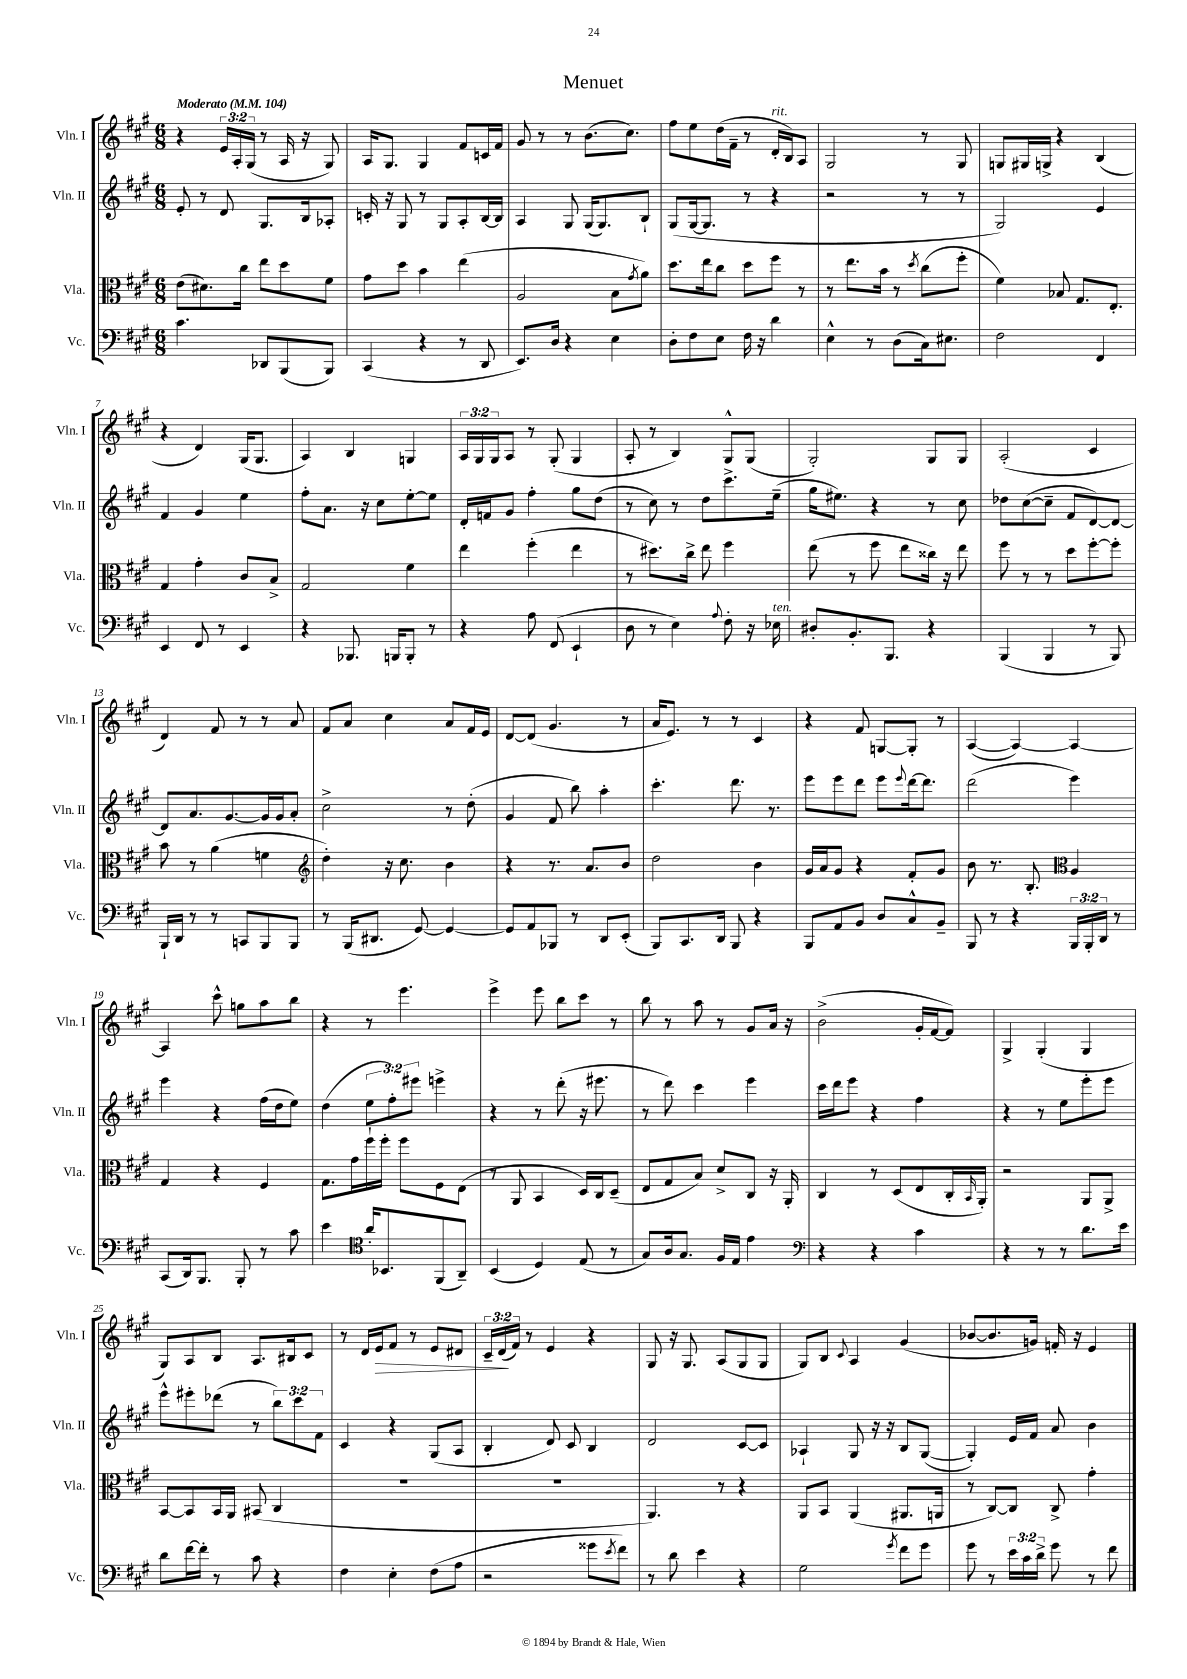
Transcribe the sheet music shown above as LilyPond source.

\header { title = "Menuet" }
<<
\new StaffGroup <<
\new Staff = "s0" \with { instrumentName = "Vln. I" shortInstrumentName = "Vln. I" } {
    \clef treble \key a \major \numericTimeSignature \time 6/8 \override Staff.TupletNumber.text = #tuplet-number::calc-fraction-text \tempo "Moderato" 4 = 104
    r4 \tuplet 3/2 { e'16 a16-. gis16( } r8 a16 r16 gis8) |
    a16 gis8. gis4 fis'8 c'16 fis'16 |
    gis'8 r8 r8 b'8.( cis''8.) |
    fis''8 e''8 d''16( fis'16-- r8 d'16-.^\markup { \italic "rit." } b16) a8 |
    gis2 r8 gis8 |
    g8 gis16 g16-> r4 b4( |
    r4 d'4) gis16( gis8. |
    a4) b4 g4 |
    \tuplet 3/2 { a16 gis16 gis16 } a8 r8 gis8-.( gis4 |
    a8-. r8 b4) gis8-^ gis8( |
    gis2-.) gis8 gis8 |
    a2-.( cis'4 |
    d'4) fis'8 r8 r8 a'8 |
    fis'8 a'8 cis''4 a'8 fis'16 e'16 |
    d'8~ d'8( gis'4. r8 |
    a'16 e'8.) r8 r8 cis'4 |
    r4 fis'8 g8~ g8-. r8 |
    a4~( a4~) a4~ |
    a4 cis'''8-^ g''8 a''8 b''8 |
    r4 r8 e'''4. |
    e'''4-> e'''8 b''8 cis'''8 r8 |
    b''8 r8 a''8 r8 gis'8 a'16 r16 |
    b'2->( gis'16-. fis'16~ fis'8) |
    gis4-> gis4-.( gis4 |
    gis8) a8 b8 a8. bis16 cis'8 |
    r8 d'16 e'16\> fis'8 r8 e'8 dis'8 |
    \tuplet 3/2 { cis'16-- d'16\!( fis'16) } r8 e'4 r4 |
    gis8 r16 gis8. a8( gis8 gis8 |
    gis8) b8 \appoggiatura { cis'8 } a4 gis'4( |
    bes'8~ bes'8. g'16) f'16-. r16 e'4 \bar "|." |
}
\new Staff = "s1" \with { instrumentName = "Vln. II" shortInstrumentName = "Vln. II" } {
    \clef treble \key a \major \numericTimeSignature \time 6/8 \override Staff.TupletNumber.text = #tuplet-number::calc-fraction-text
    e'8-. r8 d'8 gis8. b16 aes8-. |
    c'16-. r16 gis8 r8 gis8 a8-. b16~ b16 |
    a4 gis8 gis16( gis8.) b8-! |
    gis8( gis16~ gis8. r8 r4 |
    r2 r8 r8 |
    gis2) e'4 |
    fis'4 gis'4 e''4 |
    fis''8-. a'8. r16 cis''8 e''8~-. e''8 |
    d'16-. f'16 gis'8 fis''4-. gis''8 d''8( |
    r8 cis''8) r8 d''8 cis'''8.-> e''16--( |
    gis''16 eis''8.) r4 r8 cis''8 |
    des''8 cis''8~( cis''8-- fis'8 d'8~) d'8~ |
    d'8 a'8. gis'8.~ gis'16 gis'16 a'8-. |
    cis''2-> r8 d''8-.( |
    gis'4 fis'8 b''8) a''4-. |
    cis'''4.-. d'''8. r8. |
    e'''8 e'''8 d'''8 e'''8 \appoggiatura { e'''8 } d'''16~ d'''8. |
    d'''2( e'''4) |
    e'''4 r4 fis''16( d''16 e''8) |
    d''4( \tuplet 3/2 { e''8 fis''8-.) eis'''8 } e'''4-> |
    r4 r8 d'''8-.( r16 eis'''8. |
    r8 d'''8) cis'''4 e'''4 |
    cis'''16 d'''16 e'''8 r4 fis''4 |
    r4 r8 e''8 e'''8-. e'''8 |
    e'''8-^ eis'''8-. des'''8( r8 \tuplet 3/2 { b''8) cis'''8 fis'8 } |
    cis'4 r4 gis8( a8 |
    b4-. d'8) cis'8 b4 |
    d'2 cis'8~ cis'8 |
    aes4-! gis8 r16 r16 b8 gis8~( |
    gis4-.) e'16 fis'16 a'8 b'4 \bar "|." |
}
\new Staff = "s2" \with { instrumentName = "Vla." shortInstrumentName = "Vla." } {
    \clef alto \key a \major \numericTimeSignature \time 6/8
    e'8( dis'8.) cis''16 e''8 d''8 fis'8 |
    gis'8 d''8 b'4 e''4( |
    a2 b8 \acciaccatura { gis'8 } a'8) |
    d''8. e''16 cis''8 d''8 fis''8 r8 |
    r8 e''8. b'16 r8 \acciaccatura { d''8 } cis''8( fis''8-. |
    fis'4) bes8 gis8. e8.-. |
    gis4 gis'4-. cis'8 b8-> |
    gis2 fis'4 |
    e''4 fis''4-.( e''4 |
    r8 dis''8.) cis''16-> e''8 fis''4 |
    e''8( r8 fis''8 e''8 cisis''16) r16 e''8 |
    fis''8 r8 r8 d''8 fis''8~-. fis''8-. |
    b'8 r8 a'4( f'4 |
    \clef treble d''4-.) r16 cis''8. b'4 |
    r4 r8. a'8. b'8 |
    d''2 b'4 |
    gis'16 a'16 gis'8 r4 fis'8-. gis'8 |
    b'8 r8. b8.-. \clef alto a4 |
    gis4 r4 fis4 |
    gis8. gis'16 fis''16-! fis''16-. fis''8 fis8 e8( |
    r8 a,8 b,4 d16) cis16 d8--( |
    e8 gis8 b8) d'8-> cis8 r16 a,16-. |
    cis4 r8 d8( e8 cis16-. \grace { b,16 } a,16-.) |
    r2 a,8 a,8-> |
    b,8~ b,8 b,16 a,16 bis,8( cis4 |
    R2. |
    R2. |
    a,4.) r8 r4 |
    a,8 b,8 a,4( ais,8. a,16 |
    r8 cis8~) cis8 cis8-> gis'4-. \bar "|." |
}
\new Staff = "s3" \with { instrumentName = "Vc." shortInstrumentName = "Vc." } {
    \clef bass \key a \major \numericTimeSignature \time 6/8 \override Staff.TupletNumber.text = #tuplet-number::calc-fraction-text
    cis'4. des,8 b,,8( b,,8) |
    cis,4( r4 r8 d,8 |
    e,8.) d16 r4 e4 |
    d8-. fis8 e8 fis16 r16 d'4 |
    e4-^ r8 d8( cis16) eis8. |
    fis2 fis,4 |
    e,4 fis,8 r8 e,4 |
    r4 bes,,8. b,,16 b,,8-. r8 |
    r4 a8 fis,8( e,4-! |
    d8 r8 e4) \appoggiatura { a8 } fis8-. r16 ees16^\markup { \italic "ten." } |
    dis8-. b,8.-. b,,8. r4 |
    b,,4( b,,4 r8 b,,8) |
    b,,16-! d,16 r8 r8 c,8 b,,8 b,,8 |
    r8 b,,16( dis,8. gis,8~) gis,4~ |
    gis,8 a,8 bes,,8 r8 d,8 e,8-.( |
    b,,8) cis,8. d,16 b,,8 r4 |
    b,,8 a,8 b,8 d8 cis8-^ b,8-- |
    b,,8 r8 r4 \tuplet 3/2 { b,,16 b,,16-. d,16 } r8 |
    cis,8( d,16) b,,8. b,,8-. r8 cis'8 |
    e'4 \clef tenor a'16-. bes,8. fis,8( a,8--) |
    b,4( d4) e8( r8 |
    gis8) a16 gis8. fis16 e16 e'4 |
    \clef bass r4 r4 cis'4 |
    r4 r8 r8 d'8. e'16 |
    d'8 fis'16~ fis'16-. r8 cis'8 r4 |
    fis4 e4-. fis8( a8 |
    r2 gisis'8 \acciaccatura { e'8 } fis'8) |
    r8 d'8 e'4 r4 |
    gis2 \acciaccatura { gis'8 } fis'8 gis'8 |
    gis'8 r8 \tuplet 3/2 { e'16 cis'16 d'16-> } gis'8 r8 fis'8 \bar "|." |
}
>>
>>
